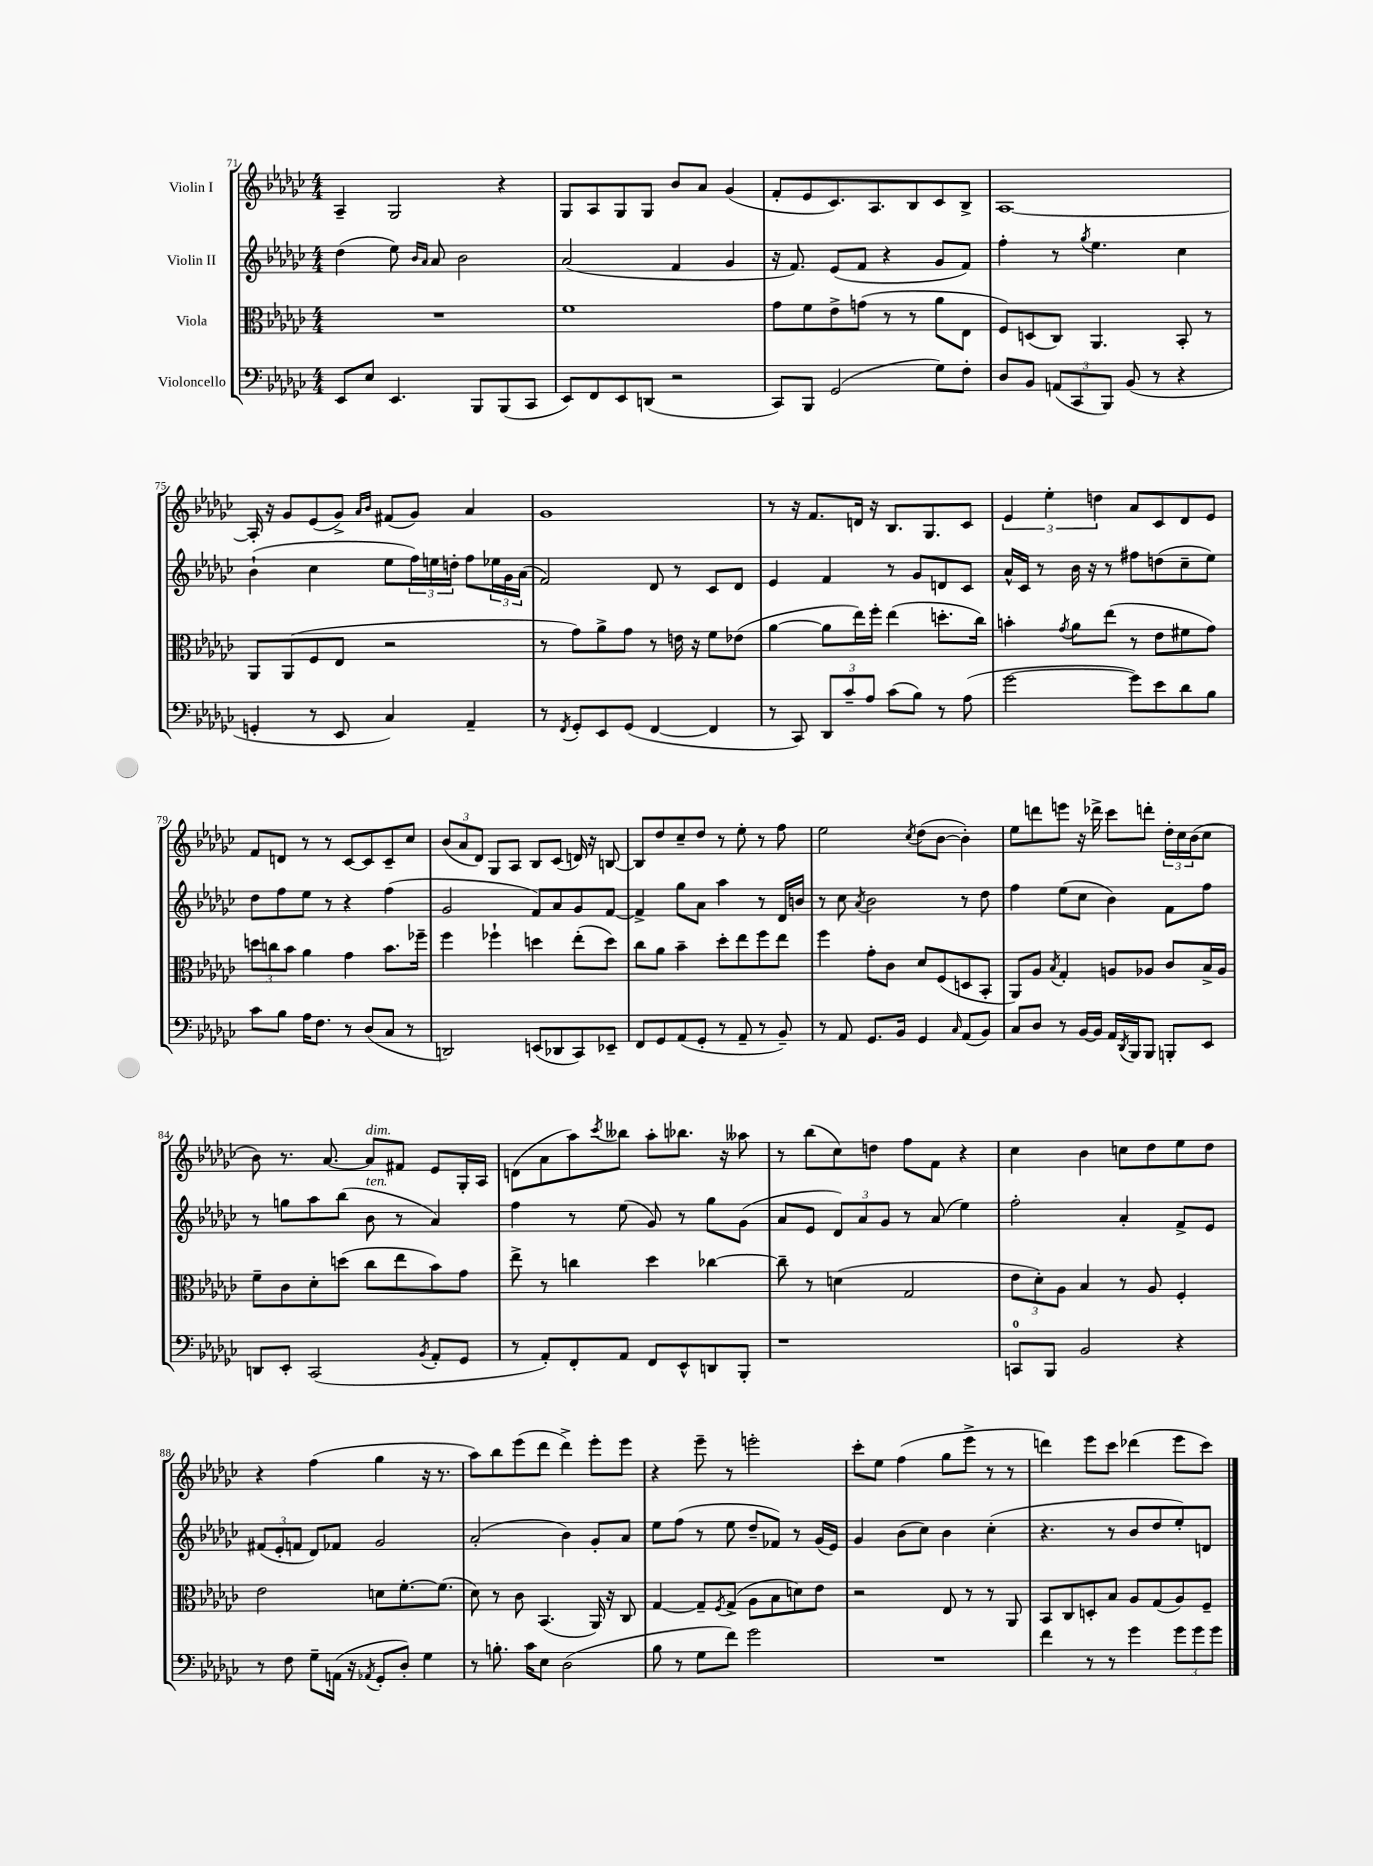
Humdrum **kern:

**kern	**kern	**kern	**kern
*staff4	*staff3	*staff2	*staff1
*clefF4	*clefC3	*clefG2	*clefG2
*k[b-e-a-d-g-c-]	*k[b-e-a-d-g-c-]	*k[b-e-a-d-g-c-]	*k[b-e-a-d-g-c-]
*M4/4	*M4/4	*M4/4	*M4/4
8EE-	1r	(4dd-	4A-~
8E-	.	.	.
4.EE-	.	8ee-)	2G-
.	.	16qqb-	.
.	.	16qqa-	.
.	.	8a-	.
.	.	2b-	.
8BBB-	.	.	.
(8BBB-	.	.	4r
8CC-	.	.	.
=	=	=	=
8EE-)	1f	(2a-	8G-
8FF	.	.	8A-
8EE-	.	.	8G-
(8DD	.	.	8G-
2r	.	4f	8b-
.	.	.	8a-
.	.	4g-	(4g-
=	=	=	=
8CC-)	8g-	16r	8f'
.	.	8.f)	.
8BBB-	8f	.	8e-
(2GG-	8e-^	(8e-	8.c-)
.	(8g	8f	.
.	.	.	8.A-
.	8r	4r	.
.	8r	.	8B-
8G-)	8a-	8g-	8c-
8F'	8E-	8f)	8B-^
=	=	=	=
8D-	8F)	4ff'	[1A-
8BB-	(8D	.	.
(12AA	8C-)	8r	.
12CC-	.	.	.
.	.	8qgg-	.
.	4.AA-	4.ee-	.
12BBB-)	.	.	.
(8BB-	.	.	.
8r	.	.	.
4r	8BB-'	4cc-	.
.	8r	.	.
=	=	=	=
4GG'	8AA-	(4b-`	16A-']
.	.	.	16r
.	(8AA-	.	8g-
8r	8F	4cc-	(8e-
8EE-	8E-	.	8g-^)
.	.	.	16qqa-
.	.	.	16qqb-
4C-)	2r	8ee-	(8f#
.	.	24ff)	8g-)
.	.	24ee	.
.	.	24dd'	.
4AA-~	.	8ff	4a-
.	.	24ee-	.
.	.	24g-	.
.	.	(24a-	.
=	=	=	=
8r	8r	2f)	1g-
8qFF	.	.	.
8GG-'	8g-)	.	.
8EE-	8a-^	.	.
(8GG-	8g-	.	.
[4FF	8r	8d-	.
.	16e	8r	.
.	16r	.	.
4FF]	8f	8c-	.
.	(8e-	8d-	.
=	=	=	=
8r	[4a-	4e-	8r
8CC-)	.	.	16r
.	.	.	8.f
12DD-	8a-]	4f	.
12c-~	.	.	.
.	16ee-)	.	16d
12A-	.	.	.
.	16ff'	.	16r
(8c-	(4ee-	8r	8.B-
8B-)	.	8g-	.
.	.	.	8.G-
8r	8.dd'	8d	.
(8A-	.	8c-	8c-
.	16cc-)	.	.
=	=	=	=
[2g-	4b'	16a-^^	6e-
.	.	16c-	.
.	.	8r	.
.	.	.	6ee-'
.	8qg-	.	.
.	8a-	16b-	.
.	.	16r	.
.	.	.	6dd
.	(8ee-	8r	.
8g-])	8r	8ff#	8a-
8e-	8e-	(8dd	8c-
8d-	8f#	8cc-~	8d-
8B-	8g-)	8ee-)	8e-
=	=	=	=
8c-	12dd	8dd-	8f
.	12cc	.	.
8B-	.	8ff	8d
.	12b-	.	.
16A-	4a-	8ee-	8r
8.F	.	.	.
.	.	8r	8r
8r	4g-	4r	[8c-
(8D-	.	.	8c-]
8C-	8.b-	(4ff	8c-~
8r	.	.	8cc-
.	16ff-~	.	.
=	=	=	=
2DD)	4ff	2g-	(12b-
.	.	.	12a-
.	.	.	12d-)
.	4ff-`	.	8G-
.	.	.	8A-
(8EE	4dd	8f)	8B-
8DD-	.	8a-	(8c-
8CC-)	(8ee-'	8g-	16d)
.	.	.	16r
8EE-~	8dd)	[8f	[8B
=	=	=	=
8FF	8cc-	4f^]	8B]
8GG-	8a-	.	8dd-
(8AA-	4b-~	8gg-	8cc-~
8GG-'	.	8a-	8dd-
8r	8dd-'	4aa-	8r
8AA-~	8ee-	.	8ee-'
8r	8ff	8r	8r
8BB-~)	8ee-	16d-	8ff
.	.	16b	.
=	=	=	=
8r	4ff	8r	2ee-
8AA-	.	8cc-	.
.	.	8qa-	.
8.GG-	8g-'	2b-	.
.	8c-	.	.
16BB-	.	.	.
.	.	.	8qcc-
4GG-	8d-	.	(8dd-
.	(8F	.	[8b-
16qqC-	.	.	.
(8AA-	8D	8r	4b-'])
8BB-)	8BB-'	8dd-	.
=	=	=	=
8C-	8AA-)	4ff	8ee-
8D-	8A-	.	8ddd
.	8qB-	.	.
8r	4G-'	(8ee-	8eee
[16BB-	.	8cc-	16r
16BB-]	.	.	16ddd-^
16AA-	8A	4b-)	8ccc-
8qDD-	.	.	.
16BBB-	.	.	.
8BBB-	8A-	.	8ddd'
8BBB'	8c-	8f	24dd-'
.	.	.	24cc-
.	.	.	(24b-
8EE-	16B-^	8ff	8cc-
.	16A-	.	.
=	=	=	=
8DD	8f~	8r	8b-)
8EE-'	8c-	8gg	8.r
(2CC-	8d-'	8aa-	.
.	.	.	[8.a-
.	(8dd	(8bb-	.
.	8cc-	8b-	8a-]
.	8ee-	8r	8f#
8qBB-	.	.	.
8AA-'	8b-)	4a-)	8e-
8GG-	8g-	.	16G-'
.	.	.	16A-
=	=	=	=
8r	8ee-^	4ff	(8d
8AA-')	8r	.	8a-
8FF'	4cc	8r	8aa-)
.	.	.	8qccc-
8AA-	.	(8ee-	8bb--
8FF	4dd-	8g-)	8aa-'
8EE-^^	.	8r	8.bb-
8DD	[4cc-	8gg-	.
.	.	.	16r
8BBB-'	.	(8g-	8aa--
=	=	=	=
1r	8cc-~]	8a-	8r
.	8r	8e-	(8bb-
.	(4d	12d-)	8cc-)
.	.	12a-	.
.	.	.	8dd
.	.	12g-	.
.	2G-	8r	8ff
.	.	(8a-	8f
.	.	4ee-)	4r
=	=	=	=
8CC	12e-	2ff'	4cc-
.	12d-')	.	.
8BBB-	.	.	.
.	12A-	.	.
2BB-	4B-	.	4b-
.	8r	4a-'	8cc
.	8A-	.	8dd-
4r	4F'	8f^	8ee-
.	.	8e-	8dd-
=	=	=	=
8r	2e-	(12f#	4r
.	.	12e-'	.
8F	.	.	.
.	.	12f	.
8G-~	.	8d-)	(4ff
(16AA	.	8f-	.
16r	.	.	.
8qAA-	.	.	.
8GG-'	8d	2g-	4gg-
8D-')	[8.f'	.	.
4G-	.	.	16r
.	(8.f]	.	8.r
=	=	=	=
8r	8d-)	(2a-'	8aa-)
8.B'	8r	.	8bb-
.	8c-	.	(8eee-
16c-	.	.	.
8E-	(4.BB-	.	8ddd-
(2D-	.	4b-)	4ddd-^)
.	16AA-)	8g-'	8eee-'
.	16r	.	.
.	8C-	8a-	8eee-
=	=	=	=
8B-	[4G-	8ee-	4r
8r	.	(8ff	.
8G-	8G-~]	8r	8eee-~
.	8qF	.	.
8f)	(8G-^	8ee-	8r
2g-	8A-	8dd-~	2eee'
.	8B-	8f-)	.
.	8d)	8r	.
.	8e-	(16g-	.
.	.	16e-)	.
=	=	=	=
1r	2r	4g-	8ccc-'
.	.	.	8ee-
.	.	(8b-	(4ff
.	.	8cc-)	.
.	8E-	4b-	8gg-
.	8r	.	8eee-^
.	8r	(4cc-'	8r
.	8AA-	.	8r
=	=	=	=
4f	8BB-	4.r	4ddd)
.	8C-	.	.
8r	8D'	.	8eee-
8r	8B-	8r	8ccc-
4g-	8A-	8b-	(4ddd-
.	(8G-	8dd-	.
12g-	8A-)	8ee-')	8eee-
12g-	.	.	.
.	8F~	8d	8ccc-)
12g-	.	.	.
==	==	==	==
*-	*-	*-	*-
